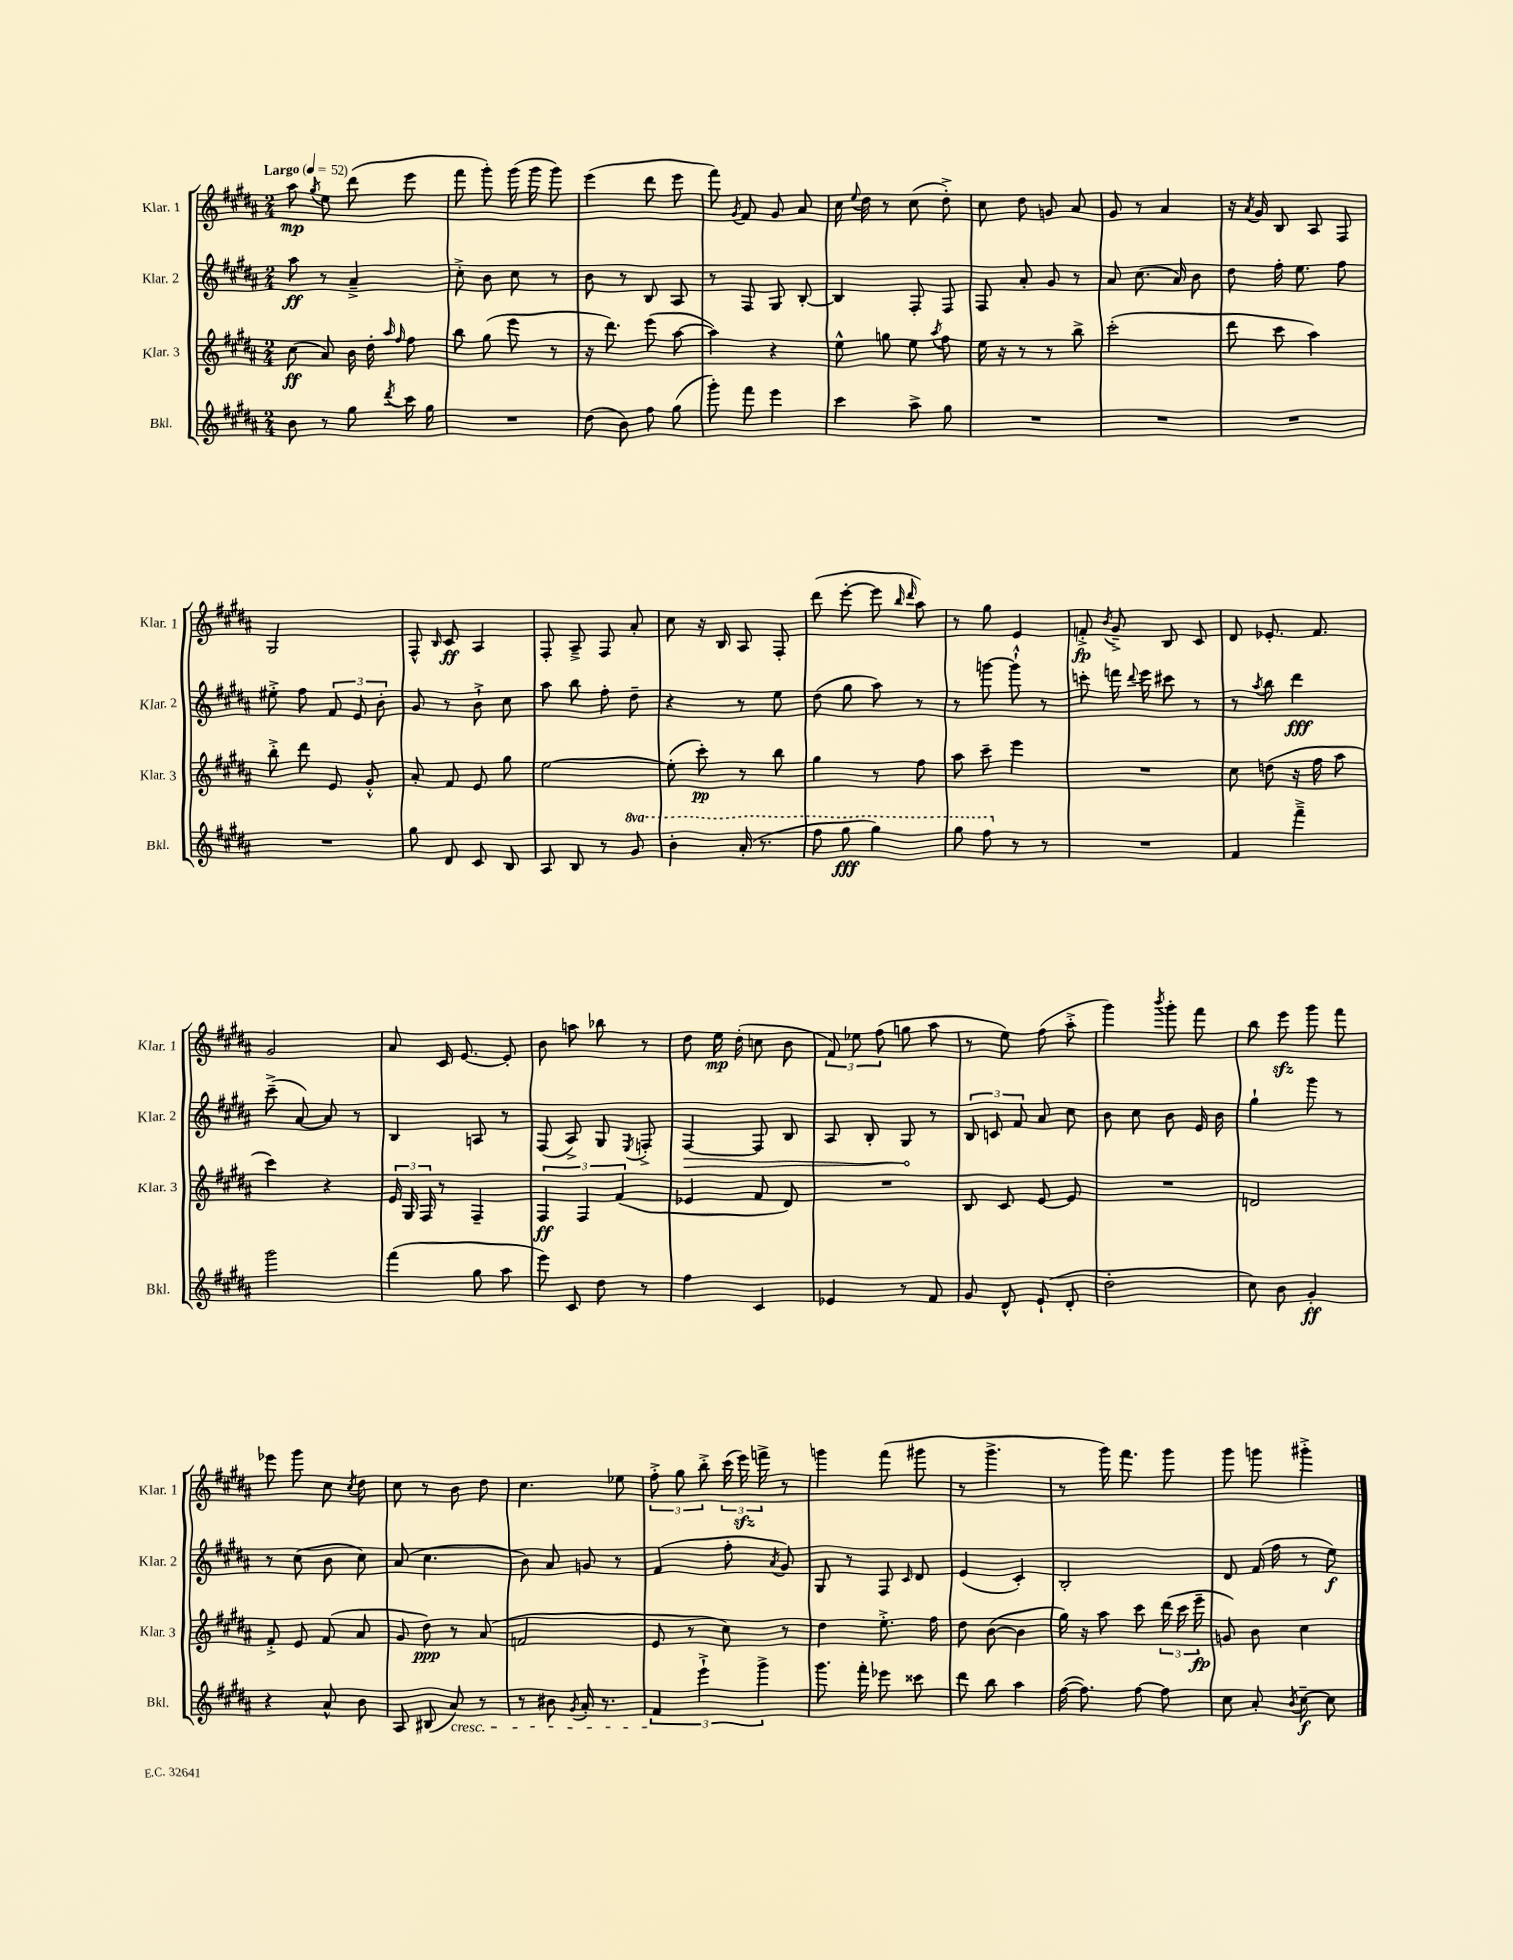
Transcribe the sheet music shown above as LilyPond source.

<<
\new StaffGroup <<
\new Staff = "s0" \with { instrumentName = "Klar. 1" shortInstrumentName = "Klar. 1" } {
    \clef treble \key b \major \numericTimeSignature \time 2/4 \tempo "Largo" 4 = 52
    \autoBeamOff ais''8\mp \acciaccatura { gis''8 } e''8 dis'''8( e'''8 |
    fis'''8 gis'''8-.) gis'''16( gis'''16 gis'''8) |
    e'''4( dis'''8 e'''8 |
    fis'''8) \acciaccatura { gis'8 } fis'8 gis'8 ais'8 |
    cis''16 \appoggiatura { e''8 } dis''16 r8 cis''8( dis''8-.->) |
    cis''8 dis''8 g'8 ais'8 |
    gis'8 r8 ais'4 |
    r16 \acciaccatura { ais'8 } gis'16 b8 ais8 fis8 |
    gis2 |
    fis8-^ \grace { b16 } cis'8\ff ais4 |
    fis8-. ais8---> fis8 ais'8-. |
    cis''8 r16 b16 ais8 fis8-. |
    dis'''8( e'''8~-. e'''8 \grace { b''16 dis'''16 } ais''8) |
    r8 gis''8 e'4 |
    f'8-.->\fp \acciaccatura { b'8 } gis'8---> b8 cis'8 |
    dis'8 ees'8.-. fis'8. |
    gis'2 |
    ais'8 cis'16 e'8.~ e'8-. |
    b'8 a''8 bes''8 r8 |
    dis''8 e''16\mp dis''16-.( c''8 b'8 |
    \tuplet 3/2 { fis'8) ees''8 fis''8( } g''8 ais''8 |
    r8 e''8) fis''8( ais''8-.-> |
    gis'''4) \acciaccatura { b'''8 } gis'''8-. fis'''8 |
    b''8 e'''8\sfz gis'''8 fis'''8 |
    ees'''8 gis'''8 cis''8 \acciaccatura { cis''8 } dis''8 |
    cis''8 r8 b'8 dis''8 |
    cis''4. ees''8 |
    \tuplet 3/2 { fis''8-.-> gis''8 b''8-.-> } \tuplet 3/2 { cis'''16( e'''16\sfz) f'''16-> } r8 |
    g'''4 fis'''8( gis'''8 |
    r8 gis'''4.-> |
    r8 gis'''16) fis'''8. gis'''8 |
    gis'''8 g'''8 gis'''4-.-> \bar "|." |
}
\new Staff = "s1" \with { instrumentName = "Klar. 2" shortInstrumentName = "Klar. 2" } {
    \clef treble \key b \major \numericTimeSignature \time 2/4
    \autoBeamOff ais''8\ff r8 ais'4---> |
    cis''8-.-> b'8 cis''8 r8 |
    b'8 r8 b8 ais8 |
    r8 fis8 gis8 b8~-. |
    b4 fis8-. fis8 |
    fis8 ais'8-. gis'8 r8 |
    ais'8 cis''8.( ais'16) b'8 |
    dis''8 fis''16-. e''8. fis''8 |
    eis''8-.-> fis''8 \tuplet 3/2 { fis'8 e'8 b'8-. } |
    gis'8 r8 b'8-!-> cis''8 |
    ais''8 b''8 fis''8-. dis''8-- |
    r4 r8 e''8 |
    dis''8( gis''8 ais''8) r8 |
    r8 g'''8~ g'''8-!-^ r8 |
    c'''8-. f'''16 \appoggiatura { dis'''8 } e'''16 cis'''8 r8 |
    r8 \acciaccatura { ais''8 } b''8 dis'''4\fff |
    cis'''8--->( ais'8~) ais'8 r8 |
    b4 a8 r8 |
    fis8( ais8->) gis8 \acciaccatura { e8 } f8-.-> |
    \once \override Hairpin.circled-tip = ##t fis4~\> fis8 b8 |
    ais8 b8-. gis8\! r8 |
    \tuplet 3/2 { b8 c'8 fis'8 } ais'8 cis''8 |
    b'8 cis''8 b'8 e'16 b'16 |
    gis''4-! gis'''8 r8 |
    r8 cis''8( b'8 cis''8) |
    ais'8( cis''4. |
    b'8) ais'8 g'8 r8 |
    fis'4( fis''8-. \acciaccatura { ais'8 } gis'8) |
    gis8 r8 fis8 \grace { cis'16 } dis'8 |
    e'4( cis'4-.) |
    b2-. |
    dis'8 fis'16( fis''16 r8 e''8\f) \bar "|." |
}
\new Staff = "s2" \with { instrumentName = "Klar. 3" shortInstrumentName = "Klar. 3" } {
    \clef treble \key b \major \numericTimeSignature \time 2/4
    \autoBeamOff cis''8\ff( ais'8) b'16 dis''16-. \grace { ais''16 fis''16 } fis''8 |
    b''8 gis''8( e'''8 r8 |
    r16 dis'''8.) e'''8( ais''8~ |
    ais''4) r4 |
    e''8-^ g''8 e''8 \acciaccatura { ais''8 } fis''8 |
    e''16 r16 r8 r8 b''8-> |
    cis'''2-.( |
    dis'''8 cis'''8 ais''4) |
    b''8-.-> dis'''8 e'8 gis'8-.-^ |
    ais'8-. fis'8 e'8 gis''8 |
    e''2~ |
    e''8-.( cis'''8-.\pp) r8 b''8 |
    gis''4 r8 fis''8 |
    ais''8 cis'''8-- e'''4 |
    R2 |
    cis''8 d''8( r16 fis''16 ais''8 |
    cis'''4) r4 |
    \tuplet 3/2 { e'16 gis16 fis16 } r8 fis4-- |
    \tuplet 3/2 { fis4\ff fis4 fis'4( } |
    ees'4 fis'8 dis'8) |
    R2 |
    b8 cis'8 e'8~ e'8 |
    R2 |
    d'2 |
    fis'8-.-> e'8 fis'8( ais'8 |
    gis'8 dis''8\ppp) r8 ais'8( |
    f'2 |
    e'8 r8 cis''8) r8 |
    dis''4 e''8.-.-> fis''16 |
    dis''8 b'8~( b'4 |
    gis''16) r16 ais''8 cis'''8 \tuplet 3/2 { dis'''16( cis'''16 e'''16--\fp } |
    g'8) b'8 cis''4 \bar "|." |
}
\new Staff = "s3" \with { instrumentName = "Bkl." shortInstrumentName = "Bkl." } {
    \clef treble \key b \major \numericTimeSignature \time 2/4 \set Staff.ottavationMarkups = #ottavation-simple-ordinals
    \autoBeamOff b'8 r8 gis''8 \acciaccatura { dis'''8 } cis'''16 gis''16 |
    R2 |
    dis''8( b'8) fis''8 gis''8( |
    gis'''8-.) fis'''8 e'''4 |
    cis'''4 ais''8-> gis''8 |
    R2 |
    R2 |
    R2 |
    R2 |
    gis''8 dis'8 cis'8 b8 |
    ais8 b8 r8 \ottava #1 gis''8 |
    b''4-. ais''16-.( r8. |
    fis'''8 gis'''8\fff gis'''4) |
    gis'''8 fis'''8 \ottava #0 r8 r8 |
    R2 |
    fis'4 fis'''4---> |
    gis'''2 |
    fis'''4( gis''8 ais''8 |
    e'''8) cis'8 dis''8 r8 |
    fis''4 cis'4 |
    ees'4 r8 fis'8 |
    gis'8 dis'8-^ e'8-!( dis'8-. |
    dis''2-. |
    cis''8) b'8 gis'4-.\ff |
    r4 ais'8-^ b'8 |
    ais8 bis8( ais'8\cresc) r8 |
    r8 bis'8 \acciaccatura { gis'8 } ais'16-. r8. |
    \tuplet 3/2 { fis'4\! e'''4-!-> gis'''4-> } |
    gis'''8. fis'''16-. ees'''8 cisis'''8 |
    dis'''8 b''8 ais''4 |
    fis''16~( fis''8.) fis''8~ fis''8 |
    cis''8 ais'8-. \acciaccatura { b'8 } cis''8~--\f cis''8 \bar "|." |
}
>>
>>
\layout { \context { \Score \remove "Bar_number_engraver" } }
